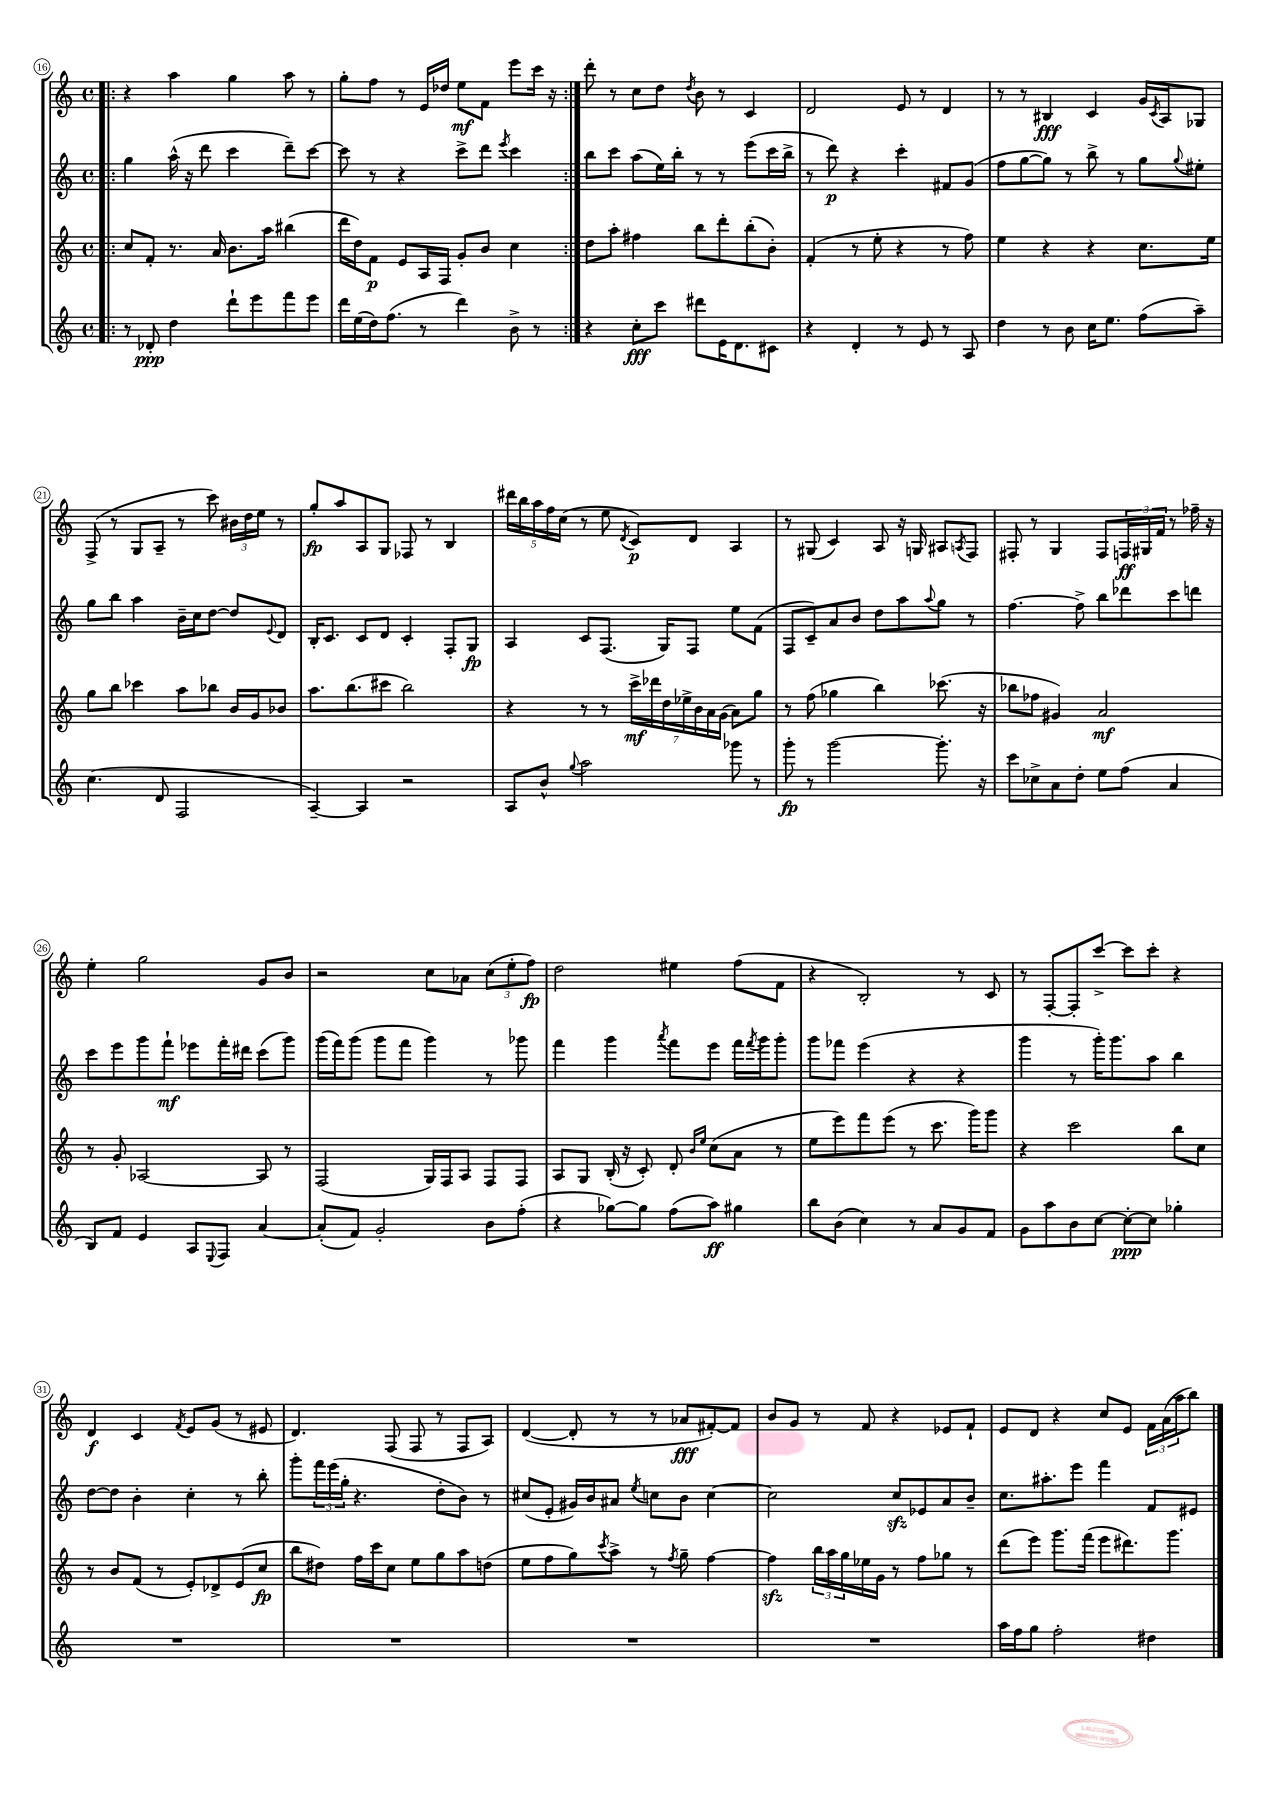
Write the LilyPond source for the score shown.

<<
\new StaffGroup <<
\new Staff = "s0" {
    \clef treble \key c \major \defaultTimeSignature \time 4/4
    \repeat volta 2 { \bar ".|:" r4 a''4 g''4 a''8 r8 |
    g''8-. f''8 r8 e'16 des''16 e''8\mf f'8 e'''8 c'''16 r16 | }
    d'''8-. r8 c''8 d''8 \acciaccatura { d''8 } b'8 r8 c'4 |
    d'2 e'8 r8 d'4 |
    r8 r8 bis4\fff c'4 g'16 \acciaccatura { c'8 } a16 ges8 |
    f8->( r8 g8 a8-- r8 c'''8) \tuplet 3/2 { bis'16 d''16 e''16 } r8 |
    g''8-.\fp a''8 a8 g8 fes8 r8 b4 |
    \tuplet 5/4 { dis'''16 b''16 a''16 f''16 c''16( } r8 e''8 \acciaccatura { d'8 } c'8\p) d'8 a4 |
    r8 gis8( c'4) a8 r16 g16 ais8 \acciaccatura { a8 } f8 |
    fis8-. r8 g4 fis8 \tuplet 3/2 { f16\ff gis16 f'16 } r8 fes''16-- r16 |
    e''4-. g''2 g'8 b'8 |
    r2 c''8 aes'8 \tuplet 3/2 { c''8( e''8-. f''8\fp) } |
    d''2 eis''4 f''8( f'8 |
    r4 b2-.) r8 c'8 |
    r8 f8~-. f8-. c'''8~-> c'''8 c'''8-. r4 |
    d'4\f c'4 \acciaccatura { f'8 } e'8 g'8( r8 eis'8 |
    d'4.) f8( f8 r8 f8 a8) |
    d'4~( d'8-. r8 r8 aes'8\fff fis'8~-.) fis'8 |
    b'8 g'8 r8 f'8 r4 ees'8 f'8-! |
    e'8 d'8 r4 c''8 e'8 \tuplet 3/2 { f'16 a'16( a''16 } b''8) \bar "|." |
}
\new Staff = "s1" {
    \clef treble \key c \major \defaultTimeSignature \time 4/4
    \repeat volta 2 { \bar ".|:" g''4 a''16-^( r16 d'''8 c'''4 d'''8--) c'''8~ |
    c'''8 r8 r4 c'''8-> d'''8 \acciaccatura { e'''8 } c'''4 | }
    b''8 c'''8 a''8( e''16) b''16-. r8 r8 e'''8( c'''16 b''16-> |
    r8 d'''8\p) r4 c'''4-. fis'8 g'8( |
    f''8 g''8~ g''8) r8 b''8-> r8 g''8 \appoggiatura { g''8 } eis''8-. |
    g''8 b''8 a''4 b'16-- c''16 d''8~ d''8 \appoggiatura { e'8 } d'8 |
    b16-. c'8. c'8 d'8 c'4-. f8-. g8\fp |
    a4 c'8 f8.( g16) f8 e''8 f'8( |
    f8 c'8--) a'8 b'8 d''8 a''8 \appoggiatura { a''8 } g''8 r8 |
    f''4.~ f''8-> b''8 des'''8 c'''8 d'''8 |
    c'''8 e'''8 g'''8 f'''8-!\mf ees'''8 f'''16-. dis'''16 c'''8( g'''8) |
    g'''16( f'''16) g'''8( g'''8 f'''8 g'''4) r8 ges'''8 |
    f'''4 g'''4 \acciaccatura { a'''8 } f'''8 e'''8 f'''16 \acciaccatura { f'''8 } g'''16 g'''8-. |
    g'''8 fes'''8 e'''4( r4 r4 |
    g'''4 r8 g'''16-.) g'''8. a''8 b''4 |
    d''8~ d''8 b'4-. c''4-. r8 b''8-. |
    g'''8-. \tuplet 3/2 { f'''16 e'''16( g''16-. } r4. d''8-. b'8) r8 |
    cis''8( e'8-. gis'16) b'16 ais'8 \acciaccatura { e''8 } c''8 b'8 c''4~ |
    c''2 c''8\sfz ees'8 a'8 b'8-- |
    c''8. ais''8.-. e'''8 f'''4 f'8 eis'8 \bar "|." |
}
\new Staff = "s2" {
    \clef treble \key c \major \defaultTimeSignature \time 4/4
    \repeat volta 2 { \bar ".|:" c''8 f'8-. r8. a'16 b'8. a''16 bis''4( |
    d'''16 d''16) f'8\p e'8 a16 f16 g'8-. b'8 c''4 | }
    d''8 a''8-. fis''4 b''8 d'''8-. b''8-.( b'8-.) |
    f'4-.( r8 e''8-. r4 r8 f''8) |
    e''4 r4 r4 c''8. e''16 |
    g''8 b''8 ces'''4 a''8 bes''8 b'16 g'16 bes'8 |
    a''8. b''8.( cis'''8 b''2) |
    r4 r8 r8 \tuplet 7/4 { c'''16->\mf des'''16 d''16 ees''16-> b'16 a'16 g'16( } a'8) g''8 |
    r8 f''8( ges''4 b''4) ces'''8.( r16 |
    bes''8 fes''8 gis'4) a'2\mf |
    r8 g'8-. aes2~ aes8 r8 |
    f2( g16) f16 a8 f8 f8 |
    a8 g8 b16-.( r16 c'8-.) d'8-. \grace { b'16 e''16 } c''8( a'8 r8 |
    e''8 e'''8) f'''8 e'''8( r8 c'''8. g'''16) g'''8 |
    r4 c'''2 b''8 c''8 |
    r8 b'8 f'8( r8 e'8-.) des'8-> e'8( c''8\fp |
    b''8 dis''8) f''16 c'''16 c''8 e''8 g''8 a''8 d''8( |
    e''8 f''8 g''8) \acciaccatura { c'''8 } a''8-> r8 \acciaccatura { f''8 } g''8-- f''4~ |
    f''4\sfz \tuplet 3/2 { b''16 a''16 g''16 } ees''16 g'16 r8 f''8 ges''8 r8 |
    d'''8( e'''8) g'''8. f'''16( e'''8 dis'''8.) g'''8. \bar "|." |
}
\new Staff = "s3" {
    \clef treble \key c \major \defaultTimeSignature \time 4/4
    \repeat volta 2 { \bar ".|:" r8 des'8-.\ppp d''4 d'''8-! e'''8 f'''8 e'''8 |
    d'''16 e''16( d''16) f''8.( r8 d'''4) b'8-> r8 | }
    r4 c''8-.\fff c'''8 dis'''8 e'16 d'8. cis'8 |
    r4 d'4-. r8 e'8 r8 a8 |
    d''4 r8 b'8 c''16 e''8. f''8( a''8--) |
    c''4.( d'8 f2 |
    a4~--) a4 r2 |
    a8 b'8-^ \appoggiatura { g''8 } a''2 ges'''8 r8 |
    g'''8-.\fp r8 g'''2~ g'''8.-. r16 |
    c'''8 ces''8-> a'8 d''8-. e''8 f''8( a'4 |
    b8) f'8 e'4 a8 \appoggiatura { e8 } f8 a'4~ |
    a'8-.( f'8) g'2-. b'8 f''8-.( |
    r4 ges''8~) ges''8 f''8( a''8\ff) gis''4 |
    b''8 b'8( c''4) r8 a'8 g'8 f'8 |
    g'8 a''8 b'8 c''8~ c''8~-.\ppp c''8 ges''4-. |
    R1 |
    R1 |
    R1 |
    R1 |
    a''16 f''16 g''8 f''2-. dis''4 \bar "|." |
}
>>
>>
\layout { \context { \Score currentBarNumber = #16 \override BarNumber.stencil = #(make-stencil-circler 0.1 0.3 ly:text-interface::print) } }
